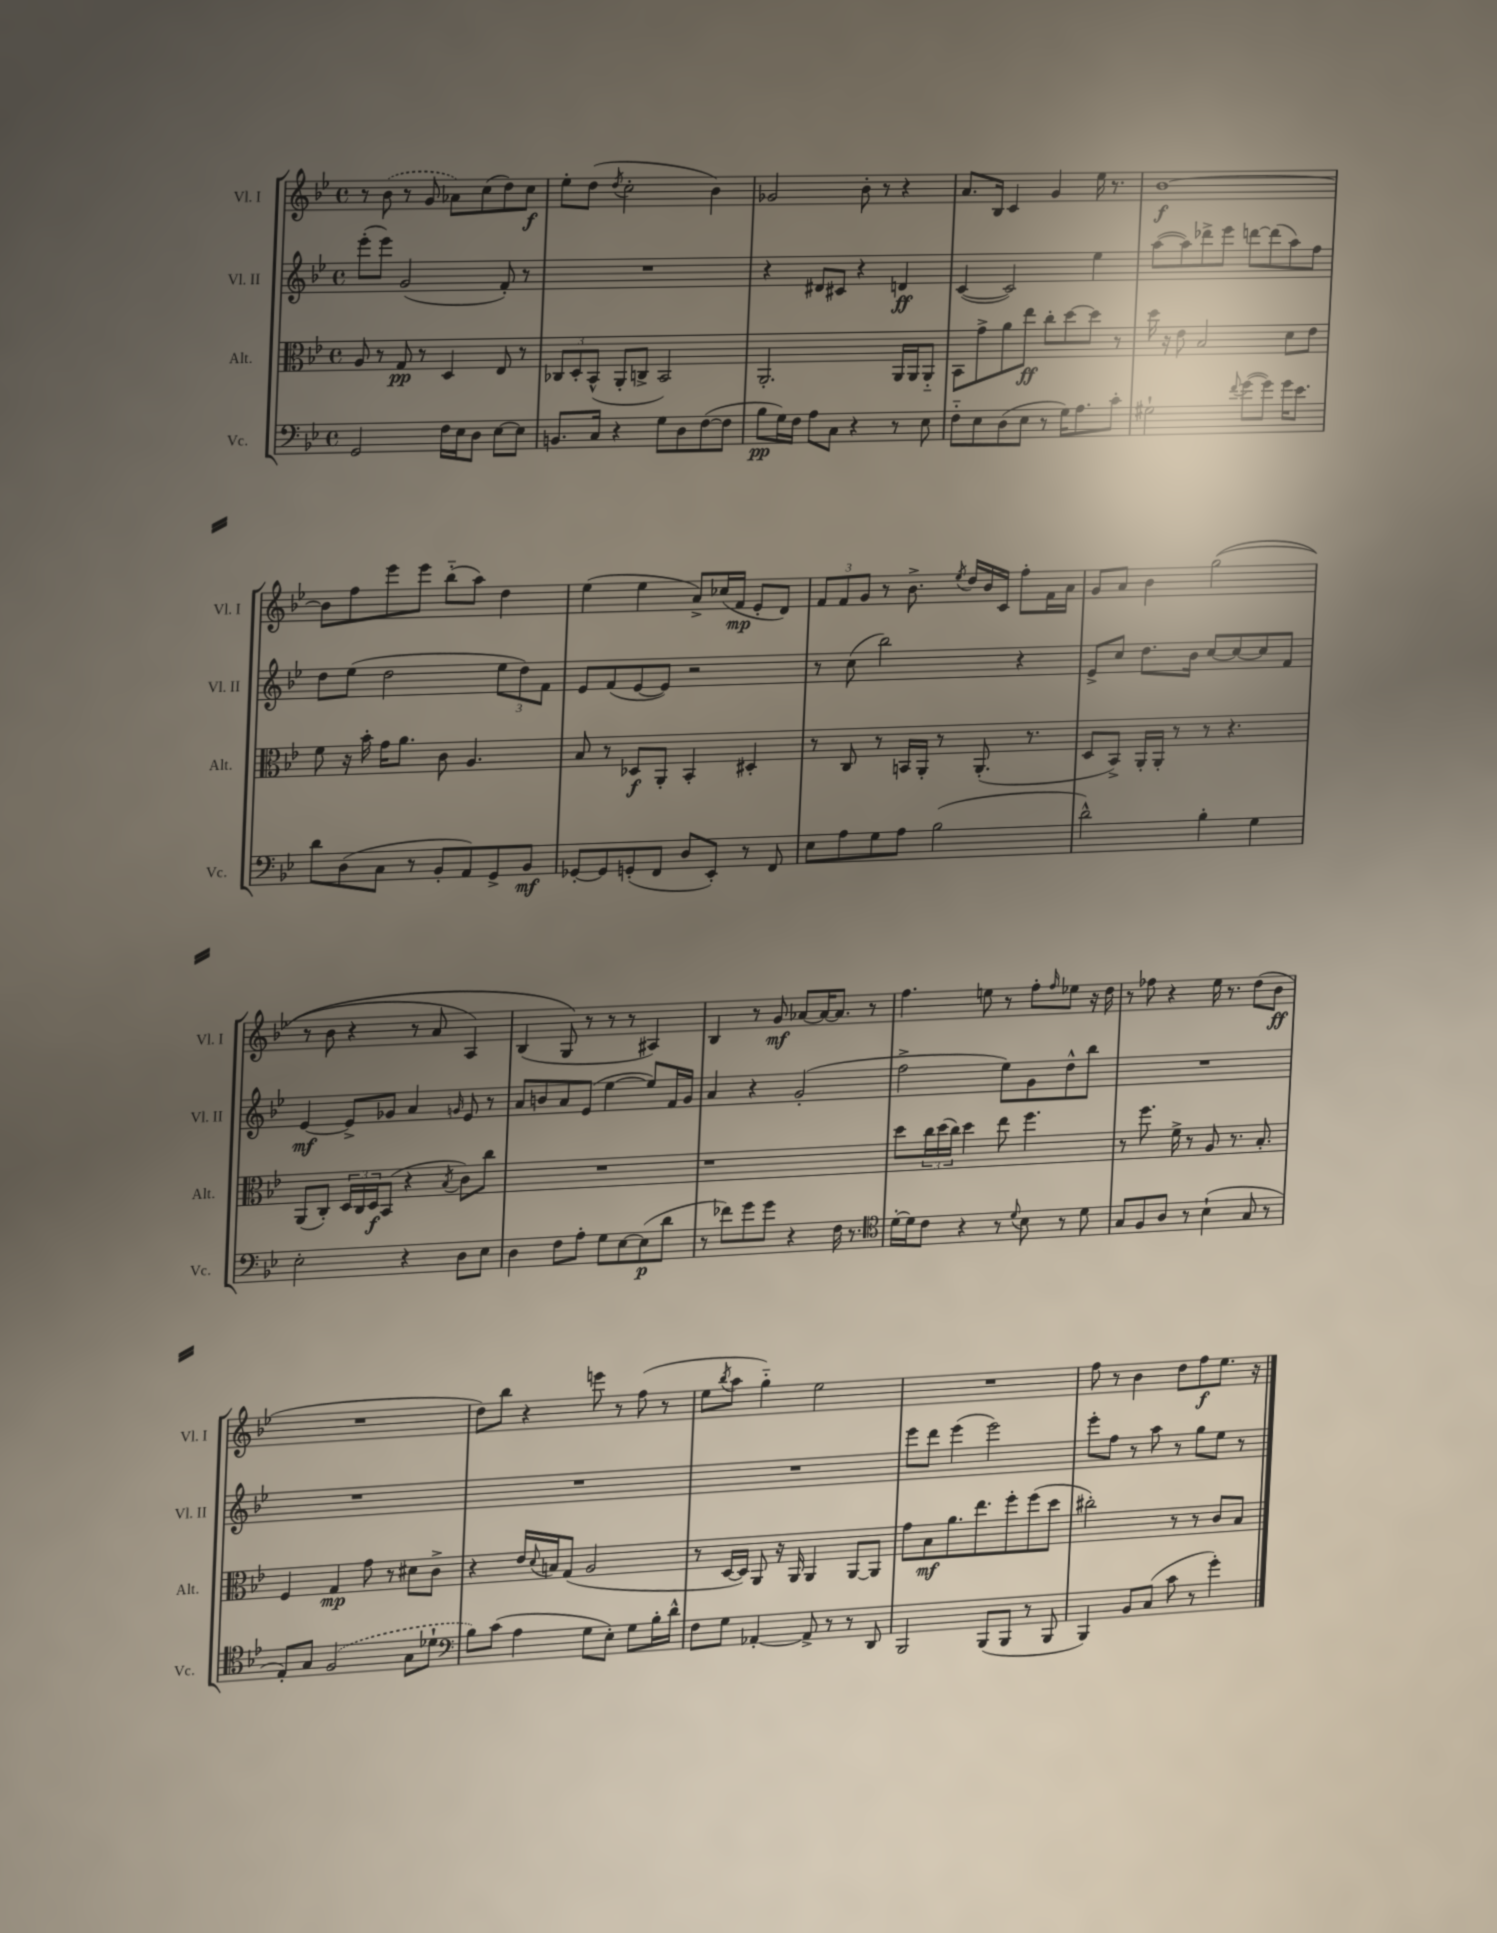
<<
\new StaffGroup <<
\new Staff = "s0" \with { instrumentName = "Vl. I" shortInstrumentName = "Vl. I" } {
    \clef treble \key bes \major \defaultTimeSignature \time 4/4
    r8 \once \slurDashed bes'8( r8 g'8 aes'8) c''8( d''8) c''8\f |
    ees''8-. d''8( \acciaccatura { d''8 } c''2-. bes'4) |
    ges'2 bes'8-. r8 r4 |
    a'8. bes16 c'4 g'4 ees''16 r8. |
    bes'1~\f |
    bes'8 f''8 ees'''8 ees'''8 bes''8-_( a''8) d''4 |
    ees''4( ees''4 a'8->) ces''16( f'16\mp ees'8-. d'8) |
    \tuplet 3/2 { f'8 f'8 g'8 } r8 bes'8.-> \acciaccatura { ees''8 } d''16 bes'16 c'16 f''8-. f'16 a'16 |
    g'8 a'8 bes'4 g''2(\( |
    r8 bes'8 r4 r8 a'8 a4) |
    bes4( g8\) r8 r8 r8 ais4) |
    bes4 r8 g'8\mf aes'8~ aes'16~ aes'8. r8 |
    f''4. e''8 r8 f''8-. \grace { f''16 } ees''8 r16 d''16 |
    r8 fes''8 r4 ees''16 r8. d''8( bes'8\ff |
    R1 |
    d''8) bes''8 r4 e'''8 r8 f''8( r8 |
    ees''8 \acciaccatura { bes''8 } a''8 g''4-_) ees''2 |
    R1 |
    f''8 r8 bes'4 d''8 f''8\f ees''8. r16 \bar "|." |
}
\new Staff = "s1" \with { instrumentName = "Vl. II" shortInstrumentName = "Vl. II" } {
    \clef treble \key bes \major \defaultTimeSignature \time 4/4
    ees'''8-.( ees'''8) g'2( f'8-.) r8 |
    R1 |
    r4 dis'8 cis'8 r4 d'4\ff |
    c'4~( c'2) ees''4 |
    a''8~( a''8) des'''8-> ees'''8 d'''8~ d'''8( a''8) f''8 |
    d''8 ees''8( d''2 \tuplet 3/2 { ees''8 d''8) f'8 } |
    ees'8 f'8( ees'8~ ees'8) r2 |
    r8 c''8( bes''2) r4 |
    ees'8-> c''8 d''8. bes'16 c''8~ c''8~ c''8 f'8 |
    ees'4~\mf ees'8-> ges'8 a'4 \grace { g'16 } ees'8 r8 |
    a'8 b'8 a'8 ees'8( ees''4~ ees''8) f'16 g'16 |
    a'4 r4 g'2-.( |
    f''2-> ees''8) g'8 d''8-^ bes''8 |
    R1 |
    R1 |
    R1 |
    R1 |
    ees'''8 d'''8 ees'''4( ees'''2) |
    ees'''8-. f''8 r8 a''8 r8 g''8 ees''8 r8 \bar "|." |
}
\new Staff = "s2" \with { instrumentName = "Alt." shortInstrumentName = "Alt." } {
    \clef alto \key bes \major \defaultTimeSignature \time 4/4
    a8 r8 g8\pp r8 d4 ees8 r8 |
    \tuplet 3/2 { ces8 d8-. bes,8-^( } a,8-. c8-> bes,2) |
    a,2.-. a,16 a,16 a,8-_ |
    bes,8 g'8-> a'8 ees''8\ff c''8-. d''8~ d''8 r8 |
    d''16 r16 ees'8 bes2 d'8 ees'8 |
    f'8 r16 bes'16-. g'16 a'8. c'8 a4. |
    bes8 r8 des8\f a,8-. bes,4-. dis4-. |
    r8 c8 r8 b,16 a,16-. r8 a,8.-.( r8. |
    d8 bes,8->) a,16-. a,16-. r8 r8 r4. |
    a,8( c8-.) \tuplet 3/2 { d16 c16 d16\f } bes,8( r4 \acciaccatura { bes8 } c'8) c''8 |
    R1 |
    r1 |
    d''8 \tuplet 3/2 { c''16 d''16( c''16) } d''4 ees''8 f''4. |
    r8 f''8. f'16-> r8 a8 r8. bes8.-. |
    f4 g4\mp g'8 r8 dis'8 c'8-> |
    r4 ees'16 \appoggiatura { d'8 } b16 g8( a2 |
    r8 d16~ d16) a,8 r16 a,16 a,4 a,8~ a,8 |
    g'8 bes8\mf a'8. ees''8. f''8-. f''8( d''8 |
    cis''2-.) r8 r8 c'8 bes8 \bar "|." |
}
\new Staff = "s3" \with { instrumentName = "Vc." shortInstrumentName = "Vc." } {
    \clef bass \key bes \major \defaultTimeSignature \time 4/4
    g,2 f16 ees16 d8 ees8~ ees8 |
    b,8. c16 r4 g8 d8 f8~( f8 |
    bes8\pp g16) f16 a8 c8 r4 r8 ees8 |
    f8-_ ees8 d8( ees8 r8 g16) a8. c'8-. |
    gis2-! \appoggiatura { f'8 } g'8~( g'8) g'16 ees'8. |
    d'8 d8( c8 r8 bes,8-. a,8) g,8-> bes,8\mf |
    ges,8~-. ges,8 g,8-.( f,8 d8 ees,8-.) r8 f,8 |
    ees8 a8 g8 a8 bes2( |
    d'2-^) bes4-. g4 |
    ees2-. r4 d8 ees8 |
    d4 f8 a8-. g8 ees8~ ees8\p( d'8 |
    r8 fes'8) g'8 g'8 r4 f16 r8. |
    \clef tenor d'16~-. d'16 c'8 r4 r8 \appoggiatura { d'8 } bes8 r8 d'8 |
    g8 f8 a8 r8 bes4-!( g8 r8 |
    ees8-.) g8 \once \slurDashed f2( g8 des'8-! |
    \clef bass bes8) c'8( a4 g8 ees8-.) g8 bes16-. d'16-^ |
    f8 g8 aes,4~-. aes,8-> r8 r8 d,8 |
    bes,,2 bes,,8( bes,,8 r8 bes,,8 |
    bes,,4) bes,8 c8( c'8 r8 g'4-.) \bar "|." |
}
>>
>>
\layout { \context { \Score \remove "Bar_number_engraver" } }
